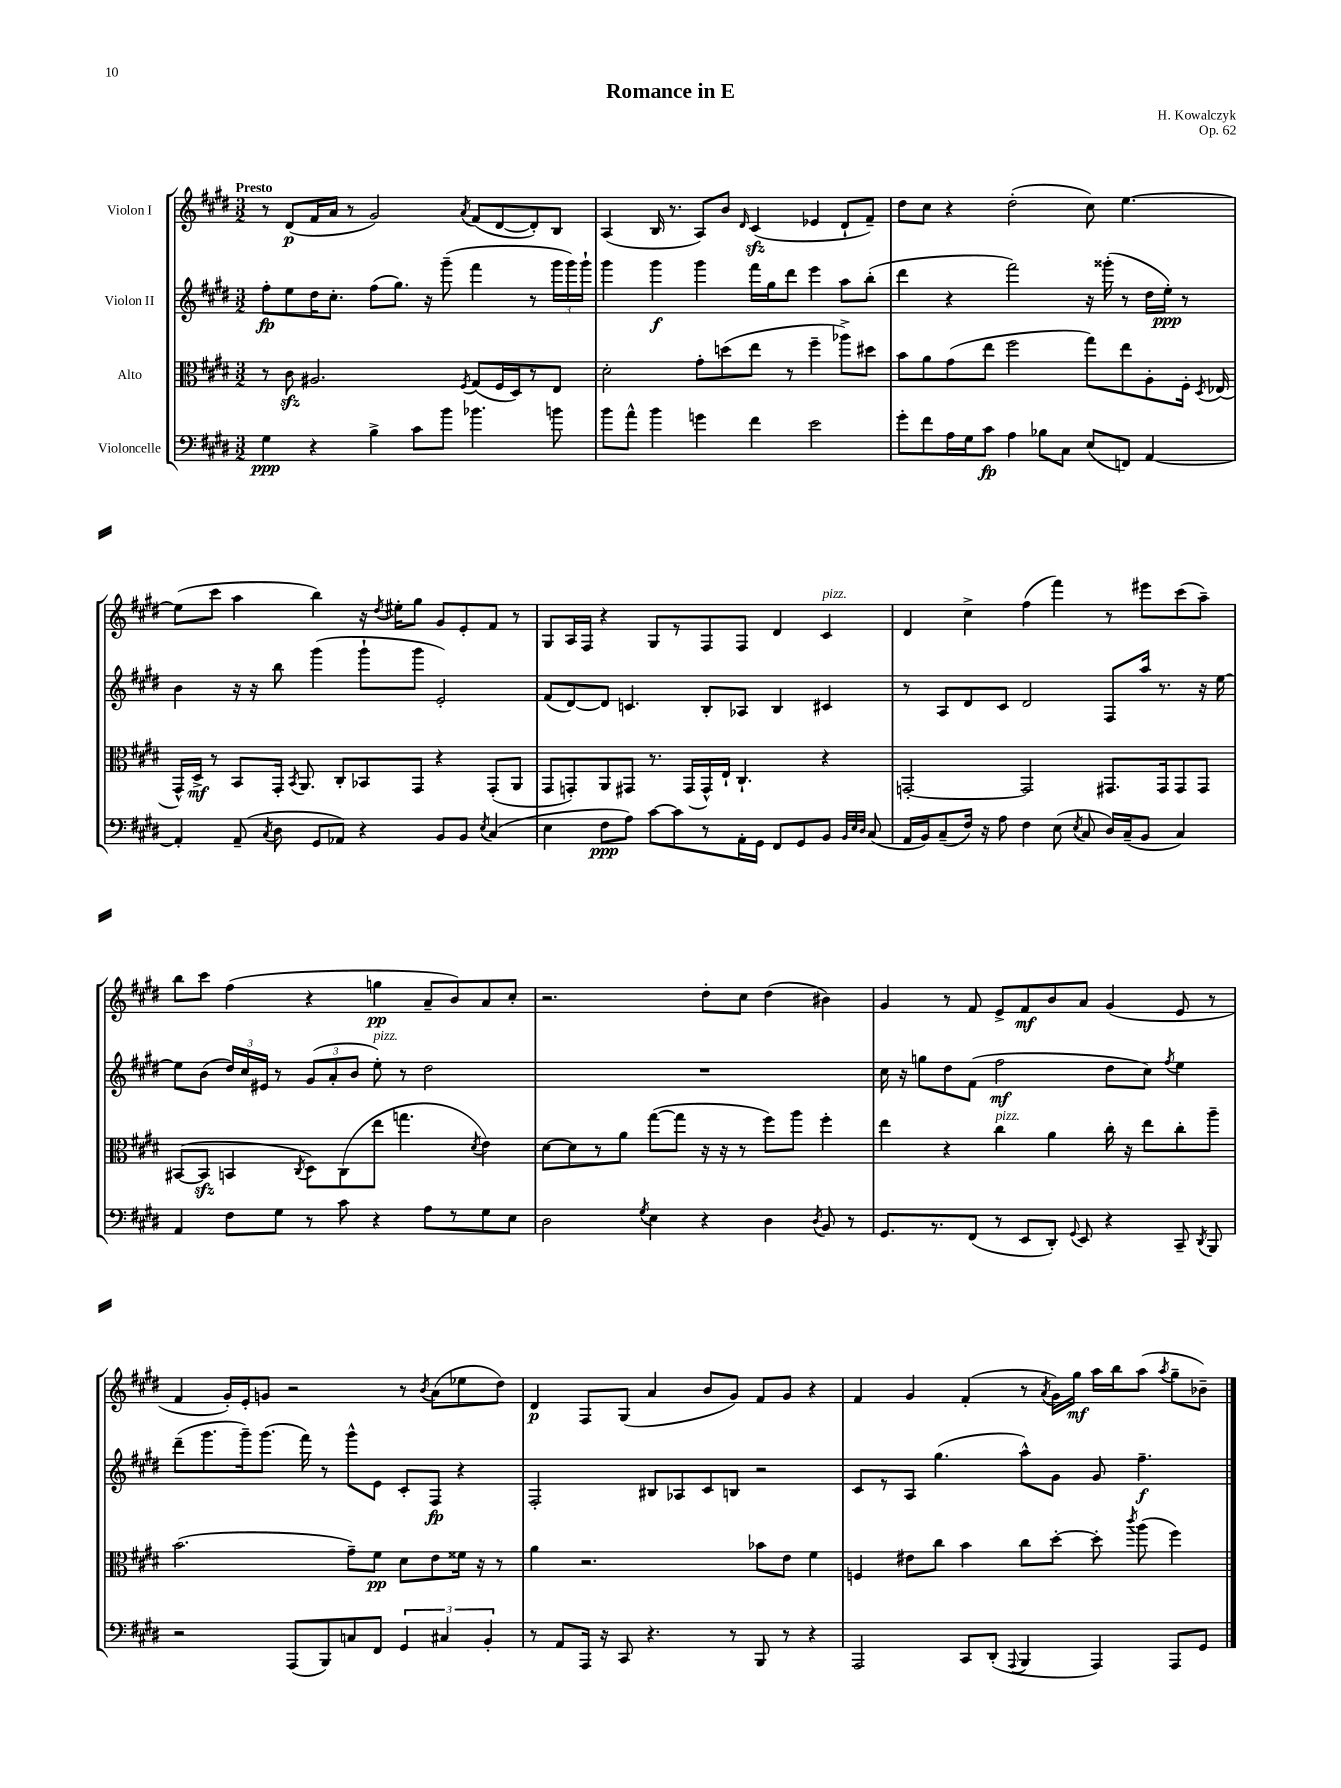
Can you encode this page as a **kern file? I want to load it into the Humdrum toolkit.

**kern	**dynam	**kern	**dynam	**kern	**dynam	**kern	**dynam
*part4	*part4	*part3	*part3	*part2	*part2	*part1	*part1
*staff4	*staff4	*staff3	*staff3	*staff2	*staff2	*staff1	*staff1
*I"Violoncelle	*	*I"Alto	*	*I"Violon II	*	*I"Violon I	*
*clefF4	*	*clefC3	*	*clefG2	*	*clefG2	*
*k[f#c#g#d#]	*	*k[f#c#g#d#]	*	*k[f#c#g#d#]	*	*k[f#c#g#d#]	*
*M3/2	*	*M3/2	*	*M3/2	*	*M3/2	*
=1	=1	=1	=1	=1	=1	=1	=1
!	!	!	!	!	!	!LO:TX:a:B:t=Presto	!
4G#\	ppp	8r	.	8ff#'\L	fp	8r	.
.	.	8c#zz\	.	8ee\	.	(8d#/L	p
4r	.	2.A#X/	.	16dd#\K	.	16f#/L	.
.	.	.	.	8.cc#'\J	.	16a/JJ	.
.	.	.	.	.	.	8r	.
4B^\	.	.	.	(8ff#\L	.	2g#/)	.
.	.	.	.	8.gg#\J)	.	.	.
8c#\L	.	.	.	.	.	.	.
.	.	.	.	16r	.	.	.
8b\J	.	.	.	(8ggg#~\	.	.	.
.	.	8qF#/	.	.	.	8qa/	.
4.b-X\	.	(8G#/L	.	4fff#\	.	(8f#/L	.
.	.	16F#/L	.	.	.	[8d#/	.
.	.	16D#/J)	.	.	.	.	.
.	.	8r	.	8r	.	8d#'/])	.
8bn\	.	8E/J	.	24ggg#\LL	.	8B/J	.
.	.	.	.	24ggg#\)	.	.	.
.	.	.	.	24ggg#`\JJ	.	.	.
=2	=2	=2	=2	=2	=2	=2	=2
8b\L	.	2d#'\	.	4ggg#\	.	(4A/	.
8a^^\J	.	.	.	.	.	.	.
4b\	.	.	.	4ggg#\	f	16B/	.
.	.	.	.	.	.	8.r	.
4gn\	.	8g#'\L	.	4ggg#\	.	8A/L)	.
.	.	(8ddn\	.	.	.	8b/J	.
.	.	.	.	.	.	16qqd#/	.
4f#\	.	8ee\J	.	16fff#\LL	.	(4c#zz/	.
.	.	.	.	16gg#\J	.	.	.
.	.	8r	.	8ddd#\J	.	.	.
2e\	.	4ff#~\	.	4eee\	.	4e-X/	.
.	.	8aa-X^\L)	.	8aa\L	.	8d#`/L	.
.	.	8dd#X\J	.	(8bb'\J	.	8f#~/J)	.
=3	=3	=3	=3	=3	=3	=3	=3
8g#'\L	.	8b\L	.	4ddd#\	.	8dd#\L	.
8f#\	.	8a\	.	.	.	8cc#\J	.
16A\L	.	(8g#\	.	4r	.	4r	.
16G#\J	.	.	.	.	.	.	.
8c#\J	fp	8ee\J	.	.	.	.	.
4A\	.	2ff#\	.	2fff#\)	.	(2dd#'\	.
8B-X\L	.	.	.	.	.	.	.
8C#\J	.	.	.	.	.	.	.
(8E/L	.	8gg#\L)	.	16r	.	8cc#\)	.
.	.	.	.	(16ggg##X'\	.	.	.
8FFn/J)	.	8ee\	.	8r	.	[4.ee\	.
[4AA/	.	8A'\	.	16dd#\LL	.	.	.
.	.	.	.	16ee'\JJ)	ppp	.	.
.	.	16F#'\Jk	.	8r	.	.	.
.	.	8qD#/	.	.	.	.	.
.	.	(16E-X/	.	.	.	.	.
!!LO:LB:g=z
=4	=4	=4	=4	=4	=4	=4	=4
4AA'/]	.	16GG#^^/LL)	.	4b\	.	(8ee\L]	.
.	.	16D#^/JJ	mf	.	.	.	.
.	.	8r	.	.	.	8ccc#\J	.
(8AA~/	.	8BB/L	.	16r	.	4aa\	.
.	.	.	.	16r	.	.	.
8qC#/	.	.	.	.	.	.	.
8D#\	.	16GG#'/Jk	.	8bb\	.	.	.
.	.	8qBB/	.	.	.	.	.
.	.	8.AA/	.	.	.	.	.
8GG#/L	.	.	.	(4ggg#\	.	4bb\)	.
8AA-X/J)	.	8C#'/L	.	.	.	.	.
4r	.	8BB-X/	.	8ggg#`\L	.	16r	.
.	.	.	.	.	.	8qdd#/	.
.	.	.	.	.	.	16ee#X'\KL	.
.	.	8GG#/J	.	8ggg#\J	.	8gg#\J	.
8BB/L	.	4r	.	2e'/)	.	8g#/L	.
8BB/J	.	.	.	.	.	8e'/	.
8qE/	.	.	.	.	.	.	.
(4C#/	.	(8GG#'/L	.	.	.	8f#/J	.
.	.	8AA/J	.	.	.	8r	.
=5	=5	=5	=5	=5	=5	=5	=5
4E\	.	8GG#/L	.	(8f#/L	.	8G#/L	.
.	.	8GGn'/)	.	[8d#/)	.	16A/L	.
.	.	.	.	.	.	16F#/JJ	.
8F#\L	ppp	8AA/	.	8d#/J]	.	4r	.
8A\J)	.	8GG#X/J	.	4.cn/	.	.	.
[8c#\L	.	8.r	.	.	.	8G#/L	.
8c#\]	.	.	.	.	.	8r	.
.	.	(16GG#/LL	.	.	.	.	.
8r	.	16GG#^^/)	.	8B'/L	.	8F#/	.
.	.	16E`/JJ	.	.	.	.	.
16AA'\L	.	4.C#`/	.	8A-X/J	.	8F#/J	.
16GG#\JJ	.	.	.	.	.	.	.
8FF#/L	.	.	.	4B/	.	4d#/	.
8GG#/	.	.	.	.	.	.	.
!	!	!	!	!	!	!LO:TX:a:i:t=pizz.	!
8BB/J	.	4r	.	4c#X/	.	4c#/	.
32qqBB/LLL	.	.	.	.	.	.	.
32qqE/	.	.	.	.	.	.	.
32qqD#/JJJ	.	.	.	.	.	.	.
(8C#/	.	.	.	.	.	.	.
=6	=6	=6	=6	=6	=6	=6	=6
16AA/LL	.	[2GGn'/	.	8r	.	4d#/	.
16BB/J)	.	.	.	.	.	.	.
(8C#~/	.	.	.	8A/L	.	.	.
16F#/Jk)	.	.	.	8d#/	.	4cc#^\	.
16r	.	.	.	.	.	.	.
8A\	.	.	.	8c#/J	.	.	.
4F#\	.	2GG/]	.	2d#/	.	(4ff#\	.
(8E\	.	.	.	.	.	4fff#\)	.
8qE/	.	.	.	.	.	.	.
8C#/	.	.	.	.	.	.	.
16D#/LL)	.	8.GG#X/L	.	8F#/L	.	8r	.
(16C#~/J	.	.	.	.	.	.	.
8BB/J	.	.	.	16aa/Jk	.	8eee#X\L	.
.	.	16GG#/k	.	8.r	.	.	.
4C#/)	.	8GG#/	.	.	.	(8ccc#\	.
.	.	8GG#/J	.	16r	.	8aa~\J)	.
.	.	.	.	[16ee\	.	.	.
!!LO:LB:g=z
=7	=7	=7	=7	=7	=7	=7	=7
4AA/	.	([8BB#X/L	.	8ee\L]	.	8bb\L	.
.	.	8BB#zz/J]	.	(8b\J	.	8ccc#\J	.
8F#\L	.	4BBn/	.	24dd#/LL)	.	(4ff#\	.
.	.	.	.	24cc#/	.	.	.
.	.	.	.	24e#X/JJ	.	.	.
8G#\J	.	.	.	8r	.	.	.
.	.	8qC#/	.	.	.	.	.
8r	.	8D#\L)	.	(12g#/L	.	4r	.
.	.	.	.	12a'/	.	.	.
8c#\	.	(8C#\	.	.	.	.	.
.	.	.	.	12b/J	.	.	.
!	!	!	!	!LO:TX:a:i:t=pizz.	!	!	!
4r	.	8ee\J	.	8ee'\)	.	4ggn\	pp
.	.	4.ggn\	.	8r	.	.	.
8A\L	.	.	.	2dd#\	.	8a~/L	.
8r	.	.	.	.	.	8b/)	.
.	.	8qd#/	.	.	.	.	.
8G#\	.	4e\)	.	.	.	8a/	.
8E\J	.	.	.	.	.	8cc#'/J	.
=8	=8	=8	=8	=8	=8	=8	=8
2D#\	.	[8d#\L	.	1.r	.	2.r	.
.	.	8d#\]	.	.	.	.	.
.	.	8r	.	.	.	.	.
.	.	8a\J	.	.	.	.	.
8qG#/	.	.	.	.	.	.	.
4E\	.	([8gg#\L	.	.	.	.	.
.	.	8gg#\J]	.	.	.	.	.
4r	.	16r	.	.	.	8dd#'\L	.
.	.	16r	.	.	.	.	.
.	.	8r	.	.	.	8cc#\J	.
4D#\	.	8ff#\L)	.	.	.	(4dd#\	.
.	.	8aa\J	.	.	.	.	.
8qD#/	.	.	.	.	.	.	.
8BB/	.	4ff#'\	.	.	.	4b#X\)	.
8r	.	.	.	.	.	.	.
=9	=9	=9	=9	=9	=9	=9	=9
8.GG#/L	.	4ee\	.	16cc#\	.	4g#/	.
.	.	.	.	16r	.	.	.
.	.	.	.	8ggn\L	.	.	.
8.r	.	.	.	.	.	.	.
.	.	4r	.	8dd#\	.	8r	.
(8FF#/J	.	.	.	(8f#\J	.	8f#/	.
!	!	!LO:TX:a:i:t=pizz.	!	!	!	!	!
8r	.	4cc#\	.	2ff#\	mf	8e^/L	.
8EE/L	.	.	.	.	.	8f#/	mf
8DD#'/J)	.	4a\	.	.	.	8b/	.
8qqGG#/	.	.	.	.	.	.	.
8EE/	.	.	.	.	.	8a/J	.
4r	.	16cc#'\	.	8dd#\L	.	(4g#/	.
.	.	16r	.	.	.	.	.
.	.	8ee\L	.	8cc#\J)	.	.	.
.	.	.	.	8qff#/	.	.	.
8CC#~/	.	8cc#'\	.	4ee\	.	8e/	.
8qDD#/	.	.	.	.	.	.	.
8BBB/	.	8aa~\J	.	.	.	8r	.
!!LO:LB:g=z
=10	=10	=10	=10	=10	=10	=10	=10
2r	.	(2.b\	.	(8ddd#~\L	.	4f#/	.
.	.	.	.	8.ggg#\	.	.	.
.	.	.	.	.	.	16g#'/LL)	.
.	.	.	.	16ggg#~\k)	.	16e'/J	.
.	.	.	.	(8.ggg#\J	.	8gn/J	.
(8AAA/L	.	.	.	.	.	2r	.
.	.	.	.	16fff#\)	.	.	.
8BBB/)	.	.	.	8r	.	.	.
8Cn/	.	8g#~\L)	.	8ggg#^^\L	.	.	.
8FF#/J	.	8f#\J	pp	8e\J	.	.	.
6GG#/	.	8d#\L	.	8c#'/L	.	8r	.
.	.	.	.	.	.	8qb/	.
.	.	8e\	.	8F#/J	fp	(8a\L	.
6C#X/	.	.	.	.	.	.	.
.	.	16f##X\Jk	.	4r	.	8ee-X\	.
.	.	16r	.	.	.	.	.
6BB'/	.	.	.	.	.	.	.
.	.	8r	.	.	.	8dd#\J)	.
=11	=11	=11	=11	=11	=11	=11	=11
8r	.	4a\	.	2F#'/	.	4d#/	p
8AA/L	.	.	.	.	.	.	.
16AAA/Jk	.	2.r	.	.	.	8F#/L	.
16r	.	.	.	.	.	.	.
8CC#/	.	.	.	.	.	(8G#/J	.
4.r	.	.	.	8B#X/L	.	4a/	.
.	.	.	.	8A-X/	.	.	.
.	.	.	.	8c#/	.	8b/L	.
8r	.	.	.	8Bn/J	.	8g#/J)	.
8BBB/	.	8b-X\L	.	2r	.	8f#/L	.
8r	.	8e\J	.	.	.	8g#/J	.
4r	.	4f#\	.	.	.	4r	.
=12	=12	=12	=12	=12	=12	=12	=12
2AAA/	.	4Fn/	.	8c#/L	.	4f#/	.
.	.	.	.	8r	.	.	.
.	.	8e#X\L	.	8A/J	.	4g#/	.
.	.	8cc#\J	.	(4.gg#\	.	.	.
8CC#/L	.	4b\	.	.	.	(4f#'/	.
(8DD#'/J	.	.	.	.	.	.	.
8qqAAA/	.	.	.	.	.	.	.
4BBB/	.	8cc#\L	.	8aa^^\L)	.	8r	.
.	.	.	.	.	.	8qa/	.
.	.	[8dd#'\J	.	8g#\J	.	16g#\LL)	.
.	.	.	.	.	.	16gg#\JJ	mf
4AAA/)	.	8dd#'\]	.	8g#/	.	16aa\LL	.
.	.	.	.	.	.	16bb\J	.
.	.	8qccc#/	.	.	.	.	.
.	.	(8aa\	.	4.ff#~\	f	(8aa\J	.
.	.	.	.	.	.	8qaa/	.
8AAA/L	.	4ff#\)	.	.	.	8gg#~\L	.
8GG#/J	.	.	.	.	.	8b-X~\J)	.
==	==	==	==	==	==	==	==
*-	*-	*-	*-	*-	*-	*-	*-
